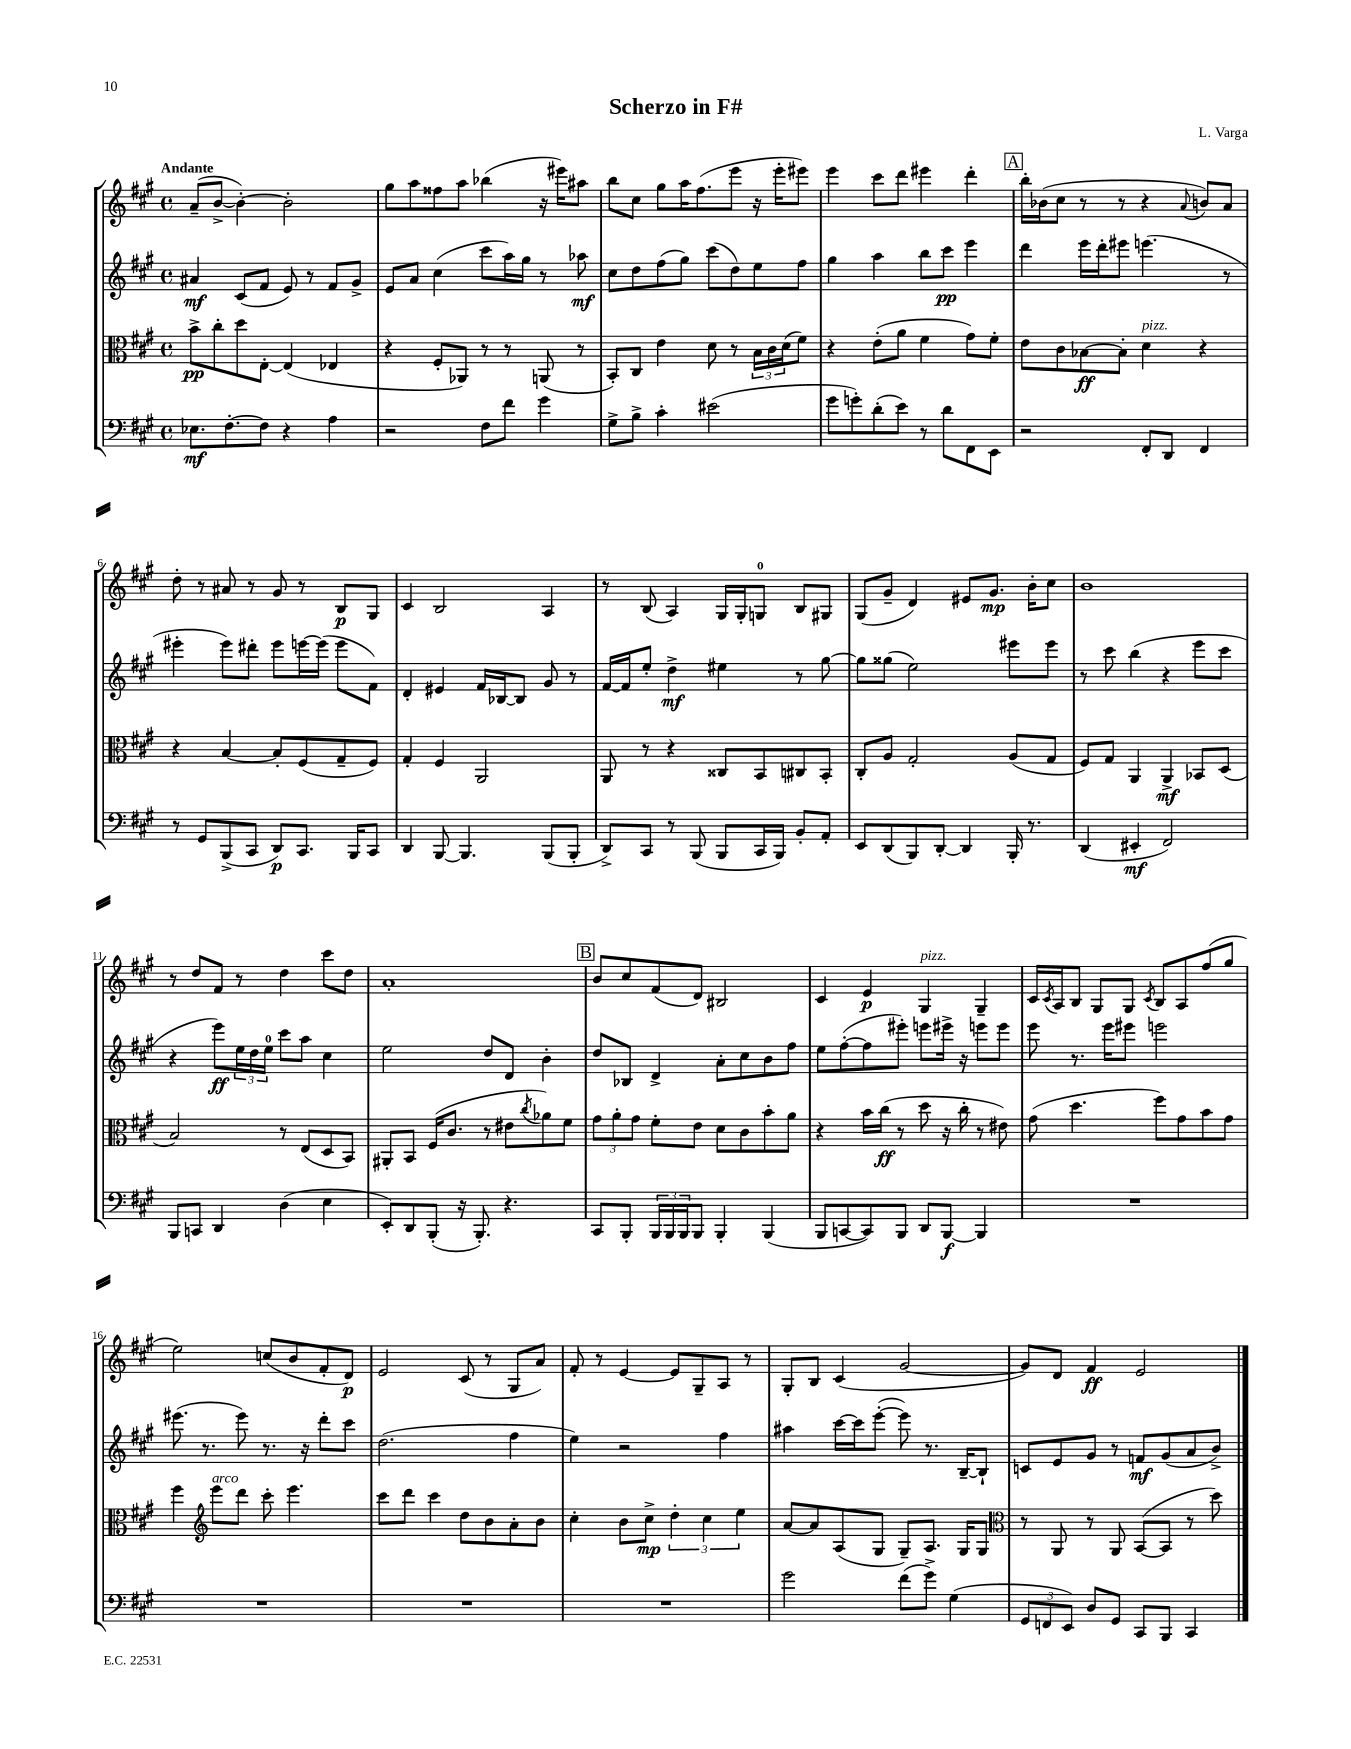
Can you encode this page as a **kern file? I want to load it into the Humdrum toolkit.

**kern	**kern	**kern	**kern
*staff4	*staff3	*staff2	*staff1
*clefF4	*clefC3	*clefG2	*clefG2
*k[f#c#g#]	*k[f#c#g#]	*k[f#c#g#]	*k[f#c#g#]
*M4/4	*M4/4	*M4/4	*M4/4
*met(c)	*met(c)	*met(c)	*met(c)
8.E-	8b^	4a#	(8a~
.	8cc#'	.	[8b^
[8.F#'	.	.	.
.	8dd	(8c#	4b'_)
8F#]	[8E'	8f#	.
4r	(4E]	8e)	2b']
.	.	8r	.
4A	4E-	8f#	.
.	.	8g#^	.
=	=	=	=
2r	4r	8e	8gg#
.	.	8a	8aa
.	8F#'	(4cc#	8ff##
.	8AA-)	.	8aa
8F#	8r	8ccc#	(4bb-
8f#	8r	16aa)	.
.	.	16gg#	.
4g#	(8AA	8r	16r
.	.	.	16eee#)
.	8r	8aa-	8aa#
=	=	=	=
8G#^	8BB')	8cc#	8bb
8B^	8C#	8dd	8cc#
4c#'	4e	(8ff#	8gg#
.	.	8gg#)	16aa
.	.	.	(8.ff#
(2e#	8d	(8ccc#	.
.	8r	8dd)	8eee
.	24B	8ee	16r
.	24c#	.	.
.	.	.	16eee'
.	(24d	.	.
.	8f#)	8ff#	8eee#)
=	=	=	=
8g#	4r	4gg#	4eee
8g')	.	.	.
(8d'	(8e'	4aa	8ccc#
8e)	8a	.	8ddd
8r	4f#	8bb	4eee#
8d	.	8ccc#	.
8FF#	8g#)	4eee	4ddd'
8EE	8f#'	.	.
=	=	=	=
2r	8e	4ddd	16bb'
.	.	.	(16b-
.	8c#	.	8cc#
.	[8B-	16eee	8r
.	.	16ddd'	.
.	8B-']	8eee#	8r
8FF#'	4d	(4.eee	4r
8DD	.	.	.
.	.	.	8qqa
4FF#	4r	.	8b)
.	.	8r	8a
=	=	=	=
8r	4r	4eee#'	8dd'
8GG#	.	.	8r
(8BBB^	[4B	8eee#)	8a#
8CC#	.	8ddd#'	8r
8DD)	8B']	8eee#	8g#
8.CC#	(8F#	[16eee	8r
.	.	(16eee]	.
.	8G#~	8eee	8B
16BBB	.	.	.
8CC#	8F#)	8f#)	8G#
=	=	=	=
4DD	4G#'	4d'	4c#
[8BBB	4F#	4e#	2B
4.BBB]	.	.	.
.	2AA	16f#	.
.	.	[16B-	.
.	.	8B-]	.
(8BBB	.	8g#	4A
8BBB'	.	8r	.
=	=	=	=
8DD^)	8AA	[16f#	8r
.	.	16f#]	.
8CC#	8r	8ee'	(8B
8r	4r	4dd^	4A)
(8BBB	.	.	.
8BBB	8C##	4ee#	16G#
.	.	.	16G#'
16CC#	8BB	.	8G
16BBB)	.	.	.
8BB'	8C#	8r	8B
8AA'	8BB'	[8gg#	8G#
=	=	=	=
8EE	8C#'	8gg#]	(8G#
(8DD	8A	(8gg##	8g#~
8BBB)	2G#'	2ee)	4d)
[8DD'	.	.	.
4DD]	.	.	8e#
.	.	.	8.g#
16BBB'	(8A	8eee#	.
8.r	.	.	16b'
.	8G#	8eee#	8cc#
=	=	=	=
(4DD	8F#)	8r	1b
.	8G#	8ccc#	.
4EE#'	4AA	(4bb	.
2FF#)	4AA^	4r	.
.	8BB-	8eee	.
.	(8D	8ccc#	.
=	=	=	=
8BBB	2B)	4r	8r
8CC	.	.	8dd
4DD	.	8eee)	8f#
.	.	24ee	8r
.	.	24dd	.
.	.	24ee	.
(4D	8r	8ccc#	4dd
.	(8E	8aa	.
4E	8D	4cc#	8ccc#
.	8BB)	.	8dd
=	=	=	=
8EE')	8AA#'	2ee	1a'
8DD	8BB	.	.
(8BBB'	(16F#	.	.
.	8.c#	.	.
16r	.	.	.
8.BBB')	.	.	.
.	8r	8dd	.
4.r	8e#	8d	.
.	8qcc#	.	.
.	8a-)	4b'	.
.	8f#	.	.
=	=	=	=
8CC#	12g#	8dd	8b
.	12a'	.	.
8BBB'	.	8B-	8cc#
.	12g#	.	.
24BBB	8f#'	4d^	(8f#
24BBB	.	.	.
24BBB	.	.	.
8BBB	8e	.	8d)
4BBB'	8d	8a'	2B#
.	8c#	8cc#	.
(4BBB	8b'	8b	.
.	8a	8ff#	.
=	=	=	=
8BBB	4r	8ee	4c#
[8CC	.	([8ff#'	.
8CC])	16b	8ff#]	4e
.	(16cc#	.	.
8BBB	8r	8eee#')	.
8DD	8dd	8eee	4G#
[8BBB	16r	16eee#^	.
.	16cc#'	16r	.
4BBB]	8r	8eee	4G#~
.	8e#)	8eee	.
=	=	=	=
1r	(8g#	8eee	16c#
.	.	.	8qc#
.	.	.	16A
.	4.dd	8.r	8B
.	.	.	8G#
.	.	16eee	.
.	.	8eee#	8G#
.	.	.	8qc#
.	8ff#)	2eee	8B
.	8g#	.	8A
.	8b	.	(8ff#
.	8g#	.	8gg#
=	=	=	=
1r	4ff#	(8.eee#	2ee)
.	.	8.r	.
*	*clefG2	*	*
.	8eee	.	.
.	8ddd	8eee#)	.
.	8ccc#'	8.r	(8cc
.	4.eee	.	8b
.	.	16r	.
.	.	8ddd'	8f#'
.	.	8ccc#	8d)
=	=	=	=
1r	8ccc#	(2.dd	2e
.	8ddd	.	.
.	4ccc#	.	.
.	8dd	.	(8c#
.	8b	.	8r
.	8a'	4ff#	8G#
.	8b	.	8a)
=	=	=	=
1r	4cc#'	4ee)	8f#'
.	.	.	8r
.	8b	2r	[4e
.	8cc#^	.	.
.	6dd'	.	8e]
.	.	.	8G#~
.	6cc#	.	.
.	.	4ff#	8A
.	6ee	.	.
.	.	.	8r
=	=	=	=
2g#	[8a	4aa#	8G#'
.	8a]	.	8B
.	(8A	[16ccc#	(4c#
.	.	16ccc#]	.
.	8G#	([8eee'	.
(8f#	8G#~)	8eee])	[2g#
8g#^)	8.A	8.r	.
(4G#	.	.	.
.	16G#	[16B~	.
.	8G#	8B`]	.
=	=	=	=
*	*clefC3	*	*
12GG#	8r	8c	8g#])
12FF	.	.	.
.	8AA	8e	8d
12EE)	.	.	.
8D	8r	8g#	4f#
8GG#	8AA	8r	.
8CC#	([8BB	8f	2e
8BBB	8BB]	(8g#	.
4CC#	8r	8a	.
.	8dd)	8b^)	.
==	==	==	==
*-	*-	*-	*-
